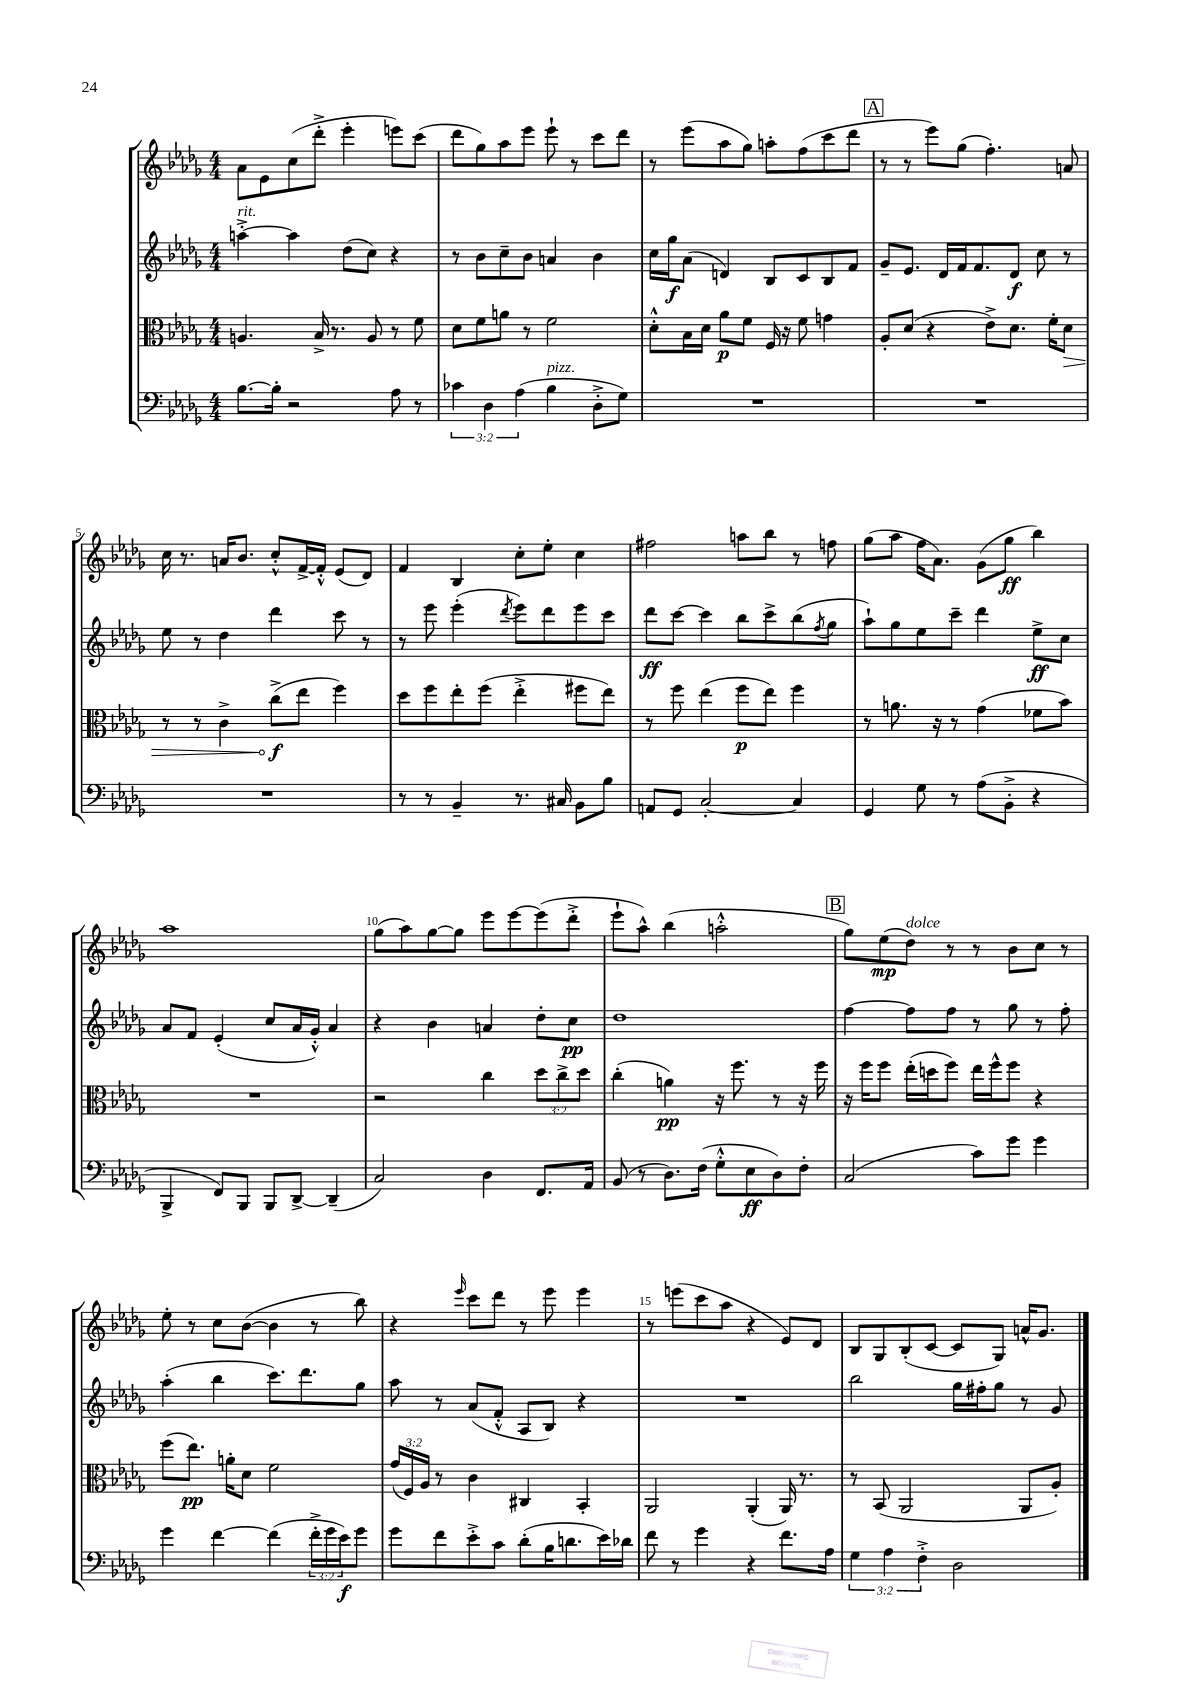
<<
\new StaffGroup <<
\new Staff = "s0" {
    \clef treble \key des \major \numericTimeSignature \time 4/4
    aes'8 ees'8 c''8( des'''8-.-> ees'''4-. e'''8) c'''8( |
    des'''8 ges''8) aes''8 ees'''8 ees'''8-! r8 c'''8 des'''8 |
    r8 ees'''8( aes''8 ges''8) a''8-. f''8( c'''8 des'''8 |
    \mark \markup { \box "A" } r8 r8 ees'''8) ges''8( f''4.-.) a'8 |
    c''16 r8. a'16 bes'8. c''8-.-^ f'16~-> f'16-.-^ ees'8( des'8) |
    f'4 bes4 c''8-. ees''8-. c''4 |
    fis''2 a''8 bes''8 r8 f''8 |
    ges''8( aes''8 f''16 aes'8.) ges'8( ges''8\ff bes''4) |
    aes''1 |
    ges''8( aes''8) ges''8~ ges''8 ees'''8 ees'''8~ ees'''8( des'''8-.-> |
    ees'''8-! aes''8-^) bes''4( a''2-.-^ |
    \mark \markup { \box "B" } ges''8) ees''8\mp( des''8^\markup { \italic "dolce" }) r8 r8 bes'8 c''8 r8 |
    ees''8-. r8 c''8 bes'8~( bes'4 r8 bes''8) |
    r4 \grace { ees'''16 } c'''8 des'''8 r8 ees'''8 ees'''4 |
    r8 e'''8( c'''8 aes''8 r4 ees'8) des'8 |
    bes8 ges8 bes8-.( c'8~ c'8 ges8) a'16-^ ges'8. \bar "|." |
}
\new Staff = "s1" {
    \clef treble \key des \major \numericTimeSignature \time 4/4
    a''4~-.->^\markup { \italic "rit." } a''4 des''8( c''8) r4 |
    r8 bes'8 c''8-- bes'8 a'4 bes'4 |
    c''16 ges''16\f aes'8( d'4) bes8 c'8 bes8 f'8 |
    \mark \markup { \box "A" } ges'8-- ees'8. des'16 f'16 f'8. des'8\f c''8 r8 |
    ees''8 r8 des''4 des'''4 c'''8 r8 |
    r8 ees'''8 ees'''4-.( \acciaccatura { des'''8 } ees'''8) des'''8 ees'''8 c'''8 |
    des'''8\ff c'''8~ c'''4 bes''8 c'''8-> bes''8( \acciaccatura { f''8 } ges''8 |
    aes''8-!) ges''8 ees''8 c'''8-- des'''4 ees''8->\ff c''8 |
    aes'8 f'8 ees'4-.( c''8 aes'16 ges'16-.-^) aes'4 |
    r4 bes'4 a'4 des''8-. c''8\pp |
    des''1 |
    \mark \markup { \box "B" } f''4~ f''8 f''8 r8 ges''8 r8 f''8-. |
    aes''4-.( bes''4 c'''8.) des'''8. ges''8 |
    aes''8 r8 aes'8( f'8-.-^ aes8 bes8) r4 |
    R1 |
    bes''2 ges''16 fis''16-. ges''8 r8 ges'8 \bar "|." |
}
\new Staff = "s2" {
    \clef alto \key des \major \numericTimeSignature \time 4/4 \override Staff.TupletNumber.text = #tuplet-number::calc-fraction-text
    a4. bes16-> r8. a8 r8 f'8 |
    des'8 f'8 a'8 r8 f'2 |
    des'8-.-^ bes16 des'16 aes'8\p f'8 f16 r16 f'8 g'4 |
    \mark \markup { \box "A" } aes8-. des'8( r4 ees'8->) des'8. f'16-. \once \override Hairpin.circled-tip = ##t des'8\> |
    r8 r8 c'4-> c''8->\f\!( ees''8 f''4) |
    des''8 f''8 ees''8-. f''8( ees''4-.-> fis''8 ees''8) |
    r8 f''8 ees''4( f''8\p ees''8) f''4 |
    r8 a'8. r16 r8 ges'4( fes'8 bes'8) |
    R1 |
    r2 c''4 \tuplet 3/2 { des''8 c''8-> des''8 } |
    c''4-.( a'4\pp) r16 f''8. r8 r16 f''16 |
    \mark \markup { \box "B" } r16 f''16 f''8 ees''16-.( d''16 f''8) ees''16 f''16-^ f''8 r4 |
    f''8( ees''8.\pp) a'16-. des'8 f'2 |
    \tuplet 3/2 { ges'16( f16) aes16 } r8 c'4 cis4 bes,4-. |
    aes,2 aes,4-.( aes,16) r8. |
    r8 bes,8( aes,2 aes,8 aes8-.) \bar "|." |
}
\new Staff = "s3" {
    \clef bass \key des \major \numericTimeSignature \time 4/4 \override Staff.TupletNumber.text = #tuplet-number::calc-fraction-text
    bes8.~ bes16-. r2 aes8 r8 |
    \tuplet 3/2 { ces'4 des4 aes4( } bes4^\markup { \italic "pizz." } des8-.-> ges8) |
    R1 |
    \mark \markup { \box "A" } R1 |
    R1 |
    r8 r8 bes,4-- r8. cis16 bes,8 bes8 |
    a,8 ges,8 c2~-. c4 |
    ges,4 ges8 r8 aes8( bes,8-.-> r4 |
    bes,,4-> f,8) bes,,8 bes,,8 des,8~-> des,4--( |
    c2) des4 f,8. aes,16 |
    bes,8( r8 des8.) f16( ges8-.-^ ees8\ff des8) f8-. |
    \mark \markup { \box "B" } c2( c'8) ges'8 ges'4 |
    ges'4 f'4~ f'4( \tuplet 3/2 { f'16-.-> ges'16 ees'16\f) } ges'8 |
    ges'8 f'8 ees'8-.-> c'8 des'8-.( bes16 d'8. ees'16) des'16 |
    f'8 r8 ges'4 r4 f'8. aes16 |
    \tuplet 3/2 { ges4 aes4 f4-.-> } des2 \bar "|." |
}
>>
>>
\layout { \context { \Score \override BarNumber.break-visibility = ##(#f #t #t) barNumberVisibility = #(every-nth-bar-number-visible 5) } }
